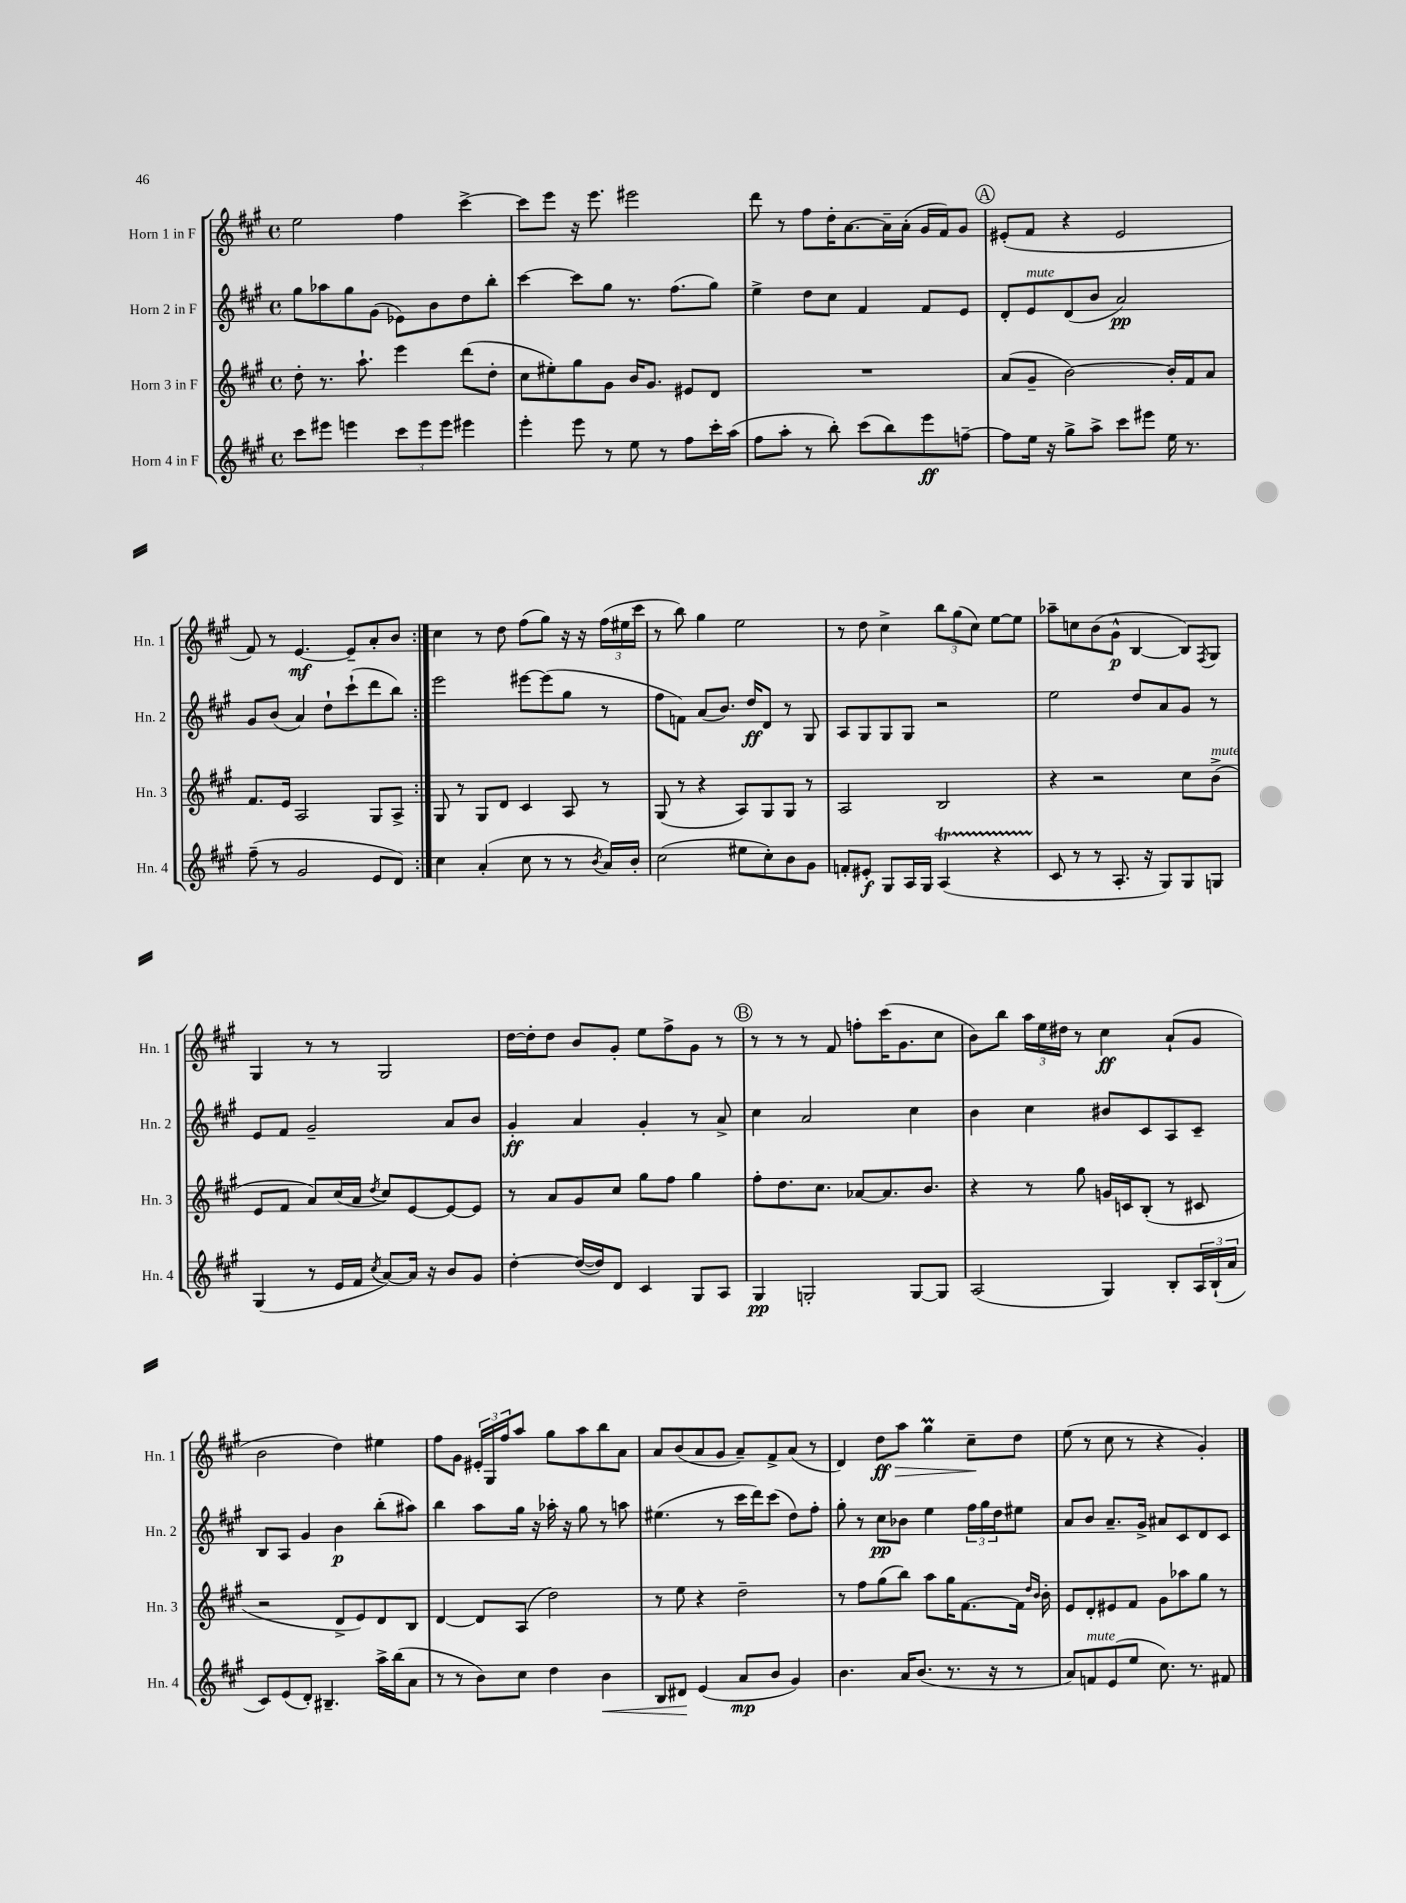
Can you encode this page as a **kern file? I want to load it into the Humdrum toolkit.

**kern	**kern	**kern	**kern
*staff4	*staff3	*staff2	*staff1
*clefG2	*clefG2	*clefG2	*clefG2
*k[f#c#g#]	*k[f#c#g#]	*k[f#c#g#]	*k[f#c#g#]
*M4/4	*M4/4	*M4/4	*M4/4
*met(c)	*met(c)	*met(c)	*met(c)
8ccc#	8dd'	8gg#	2ee
8eee#	8.r	8aa-	.
4eee	.	8gg#	.
.	8.aa`	.	.
.	.	(8g#	.
12ccc#	4eee	8e-)	4ff#
12eee	.	.	.
.	.	8b	.
12eee	.	.	.
4eee#	(8ddd	8dd	[4ccc#^
.	8dd'	8bb'	.
=	=	=	=
4eee'	8cc#	[4ccc#	8ccc#]
.	8ee#')	.	8eee
8eee	8gg#	8ccc#]	16r
.	.	.	8.eee
8r	8g#	8gg#	.
8ee	16b	8.r	2eee#
.	8.g#	.	.
8r	.	.	.
.	.	(8.ff#	.
8ff#	8e#	.	.
16ccc#'	8d	8gg#)	.
(16aa	.	.	.
=	=	=	=
8ff#	1r	4ee^	8ddd
8aa'	.	.	8r
8r	.	8dd	8ff#
8bb')	.	8cc#	16dd'
.	.	.	[8.a
(8ccc#	.	4f#	.
8bb)	.	.	16a~]
.	.	.	(16a'
8eee	.	8f#	16g#
.	.	.	16f#)
[8ff~	.	8e	8g#
=	=	=	=
8ff]	(8a	8d'	(8e#'
16ee	8g#~	8e	8f#
16r	.	.	.
8gg#^	[2b)	(8d	4r
8aa^	.	8b	.
8ccc#	.	2a)	2e#
8eee#	.	.	.
16ee	16b']	.	.
8.r	16f#	.	.
.	8a	.	.
=	=	=	=
(8ff#~	8.f#	8g#	8f#)
8r	.	(8b	8r
.	16e	.	.
2g#	2A	4a)	[4.e
.	.	8dd`	.
.	.	(8ccc#`	8e~]
8e	8G#	8ddd	8a'
8d)	8A^	8bb)	8b
=:|!	=:|!	=:|!	=:|!
4cc#	8G#	2eee	4cc#
.	8r	.	.
(4a'	8G#	.	8r
.	8d	.	8dd
8cc#	4c#	[8eee#	(8ff#
8r	.	(8eee#]	8gg#)
8r	8A	8gg#	16r
.	.	.	16r
8qb	.	.	.
16a)	8r	8r	(24ff#
.	.	.	24ee#
16b'	.	.	.
.	.	.	24ccc#
=	=	=	=
(2cc#	(8G#	8ff#	8r
.	8r	8f)	8bb)
.	4r	(8a	4gg#
.	.	8.b)	.
8ee#	8A)	.	2ee
.	.	16dd	.
8cc#')	8G#	8d	.
8b	8G#	8r	.
8g#	8r	8G#	.
=	=	=	=
8f'	2A	8A	8r
8e#'	.	8G#	8dd
8G#	.	8G#	4cc#^
16A	.	8G#	.
16G#	.	.	.
(4A	2B	2r	12bb
.	.	.	(12gg#
.	.	.	12cc#)
4r	.	.	[8ee
.	.	.	8ee]
=	=	=	=
8c#	4r	2ee	8aa-~
8r	.	.	8cc
8r	2r	.	(8b
8.A'	.	.	8g#^^
.	.	8dd	[4B
16r	.	.	.
8G#)	.	8a	.
8G#	8cc#	8g#	8B])
.	.	.	8qF#
8G	(8b^	8r	8G#
=	=	=	=
(4G#	8e	8e	4G#
.	8f#	8f#	.
8r	8a)	2g#~	8r
16e	(16cc#	.	8r
16f#	16a	.	.
8qcc#	8qdd	.	.
[8a)	8cc#)	.	2G#
16a]	[8e	.	.
16r	.	.	.
8b	8e_	8a	.
8g#	8e]	8b	.
=	=	=	=
[4dd'	8r	4g#'	[16dd
.	.	.	16dd']
.	8a	.	8dd
(16dd_	8g#	4a	8b
16dd])	.	.	.
8d	8cc#	.	8g#'
4c#	8gg#	4g#'	8ee
.	8ff#	.	8ff#^
8G#	4gg#	8r	8g#
8A	.	8a^	8r
=	=	=	=
4G#	8ff#'	4cc#	8r
.	8.dd	.	8r
2G'	.	2a	8r
.	8.cc#	.	.
.	.	.	8f#
.	[8a-	.	8ff'
.	8.a-]	.	(16ccc#
.	.	.	8.g#
[8G	.	4cc#	.
.	8.b	.	.
8G]	.	.	8cc#
=	=	=	=
(2A	4r	4b	8b)
.	.	.	8bb
.	8r	4cc#	24aa
.	.	.	24ee
.	.	.	24dd#
.	8gg#	.	8r
4G#)	16g	8b#	4cc#
.	16c	.	.
.	(8B'	8c#	.
8B'	8r	8A	(8a`
24A	8c#	8c#~	8g#
(24B`	.	.	.
24a	.	.	.
=	=	=	=
8c#)	2r	8B	2b
(8e	.	8A	.
8d')	.	4g#	.
4.B#~	.	.	.
.	8d^	4b	4dd)
.	8e)	.	.
16aa^	8d	(8bb'	4ee#
(16bb	.	.	.
8a	8B	8aa#)	.
=	=	=	=
8r	[4d	4bb	8ff#
8r	.	.	8g#
8b)	8d]	8aa	24e#'
.	.	.	24G#
.	.	.	24ff#
8cc#	(8A	16gg#	8aa
.	.	16r	.
4dd	2dd)	16aa-'	8gg#
.	.	16r	.
.	.	8gg#	8aa
4b	.	8r	8bb
.	.	8aa	8a
=	=	=	=
8B	8r	(4.ee#	8a
8d#	8ee	.	(8b
(4e	4r	.	8a
.	.	8r	8g#
8a	2dd~	16ccc#	8a~)
.	.	16ddd)	.
8b	.	(8ccc#	8f#^
4g#)	.	8dd)	(8a
.	.	8ff#'	8r
=	=	=	=
4.b	8r	8gg#'	4d)
.	8ff#	8r	.
.	(8gg#	8cc#	8dd
16a	8bb)	8b-	8aa
(8.b	.	.	.
.	8aa	4ee	4gg#
8.r	16gg#	.	.
.	[8.f#	.	.
.	.	24ff#	8cc#~
.	.	24gg#	.
16r	.	.	.
.	.	24dd	.
8r	16f#]	8ee#	8dd
.	16qqdd	.	.
.	16qqb	.	.
.	16b'	.	.
=	=	=	=
8a)	8e	8a	(8ee
8f	8d'	8b	8r
(8e	8e#	8.a~	8cc#
8ee	8f#	.	8r
.	.	16g#^	.
8.cc#)	8g#	8a#	4r
.	8aa-	8c#	.
8.r	.	.	.
.	8gg#	8d	4g#')
8f#	8r	8c#	.
==	==	==	==
*-	*-	*-	*-
